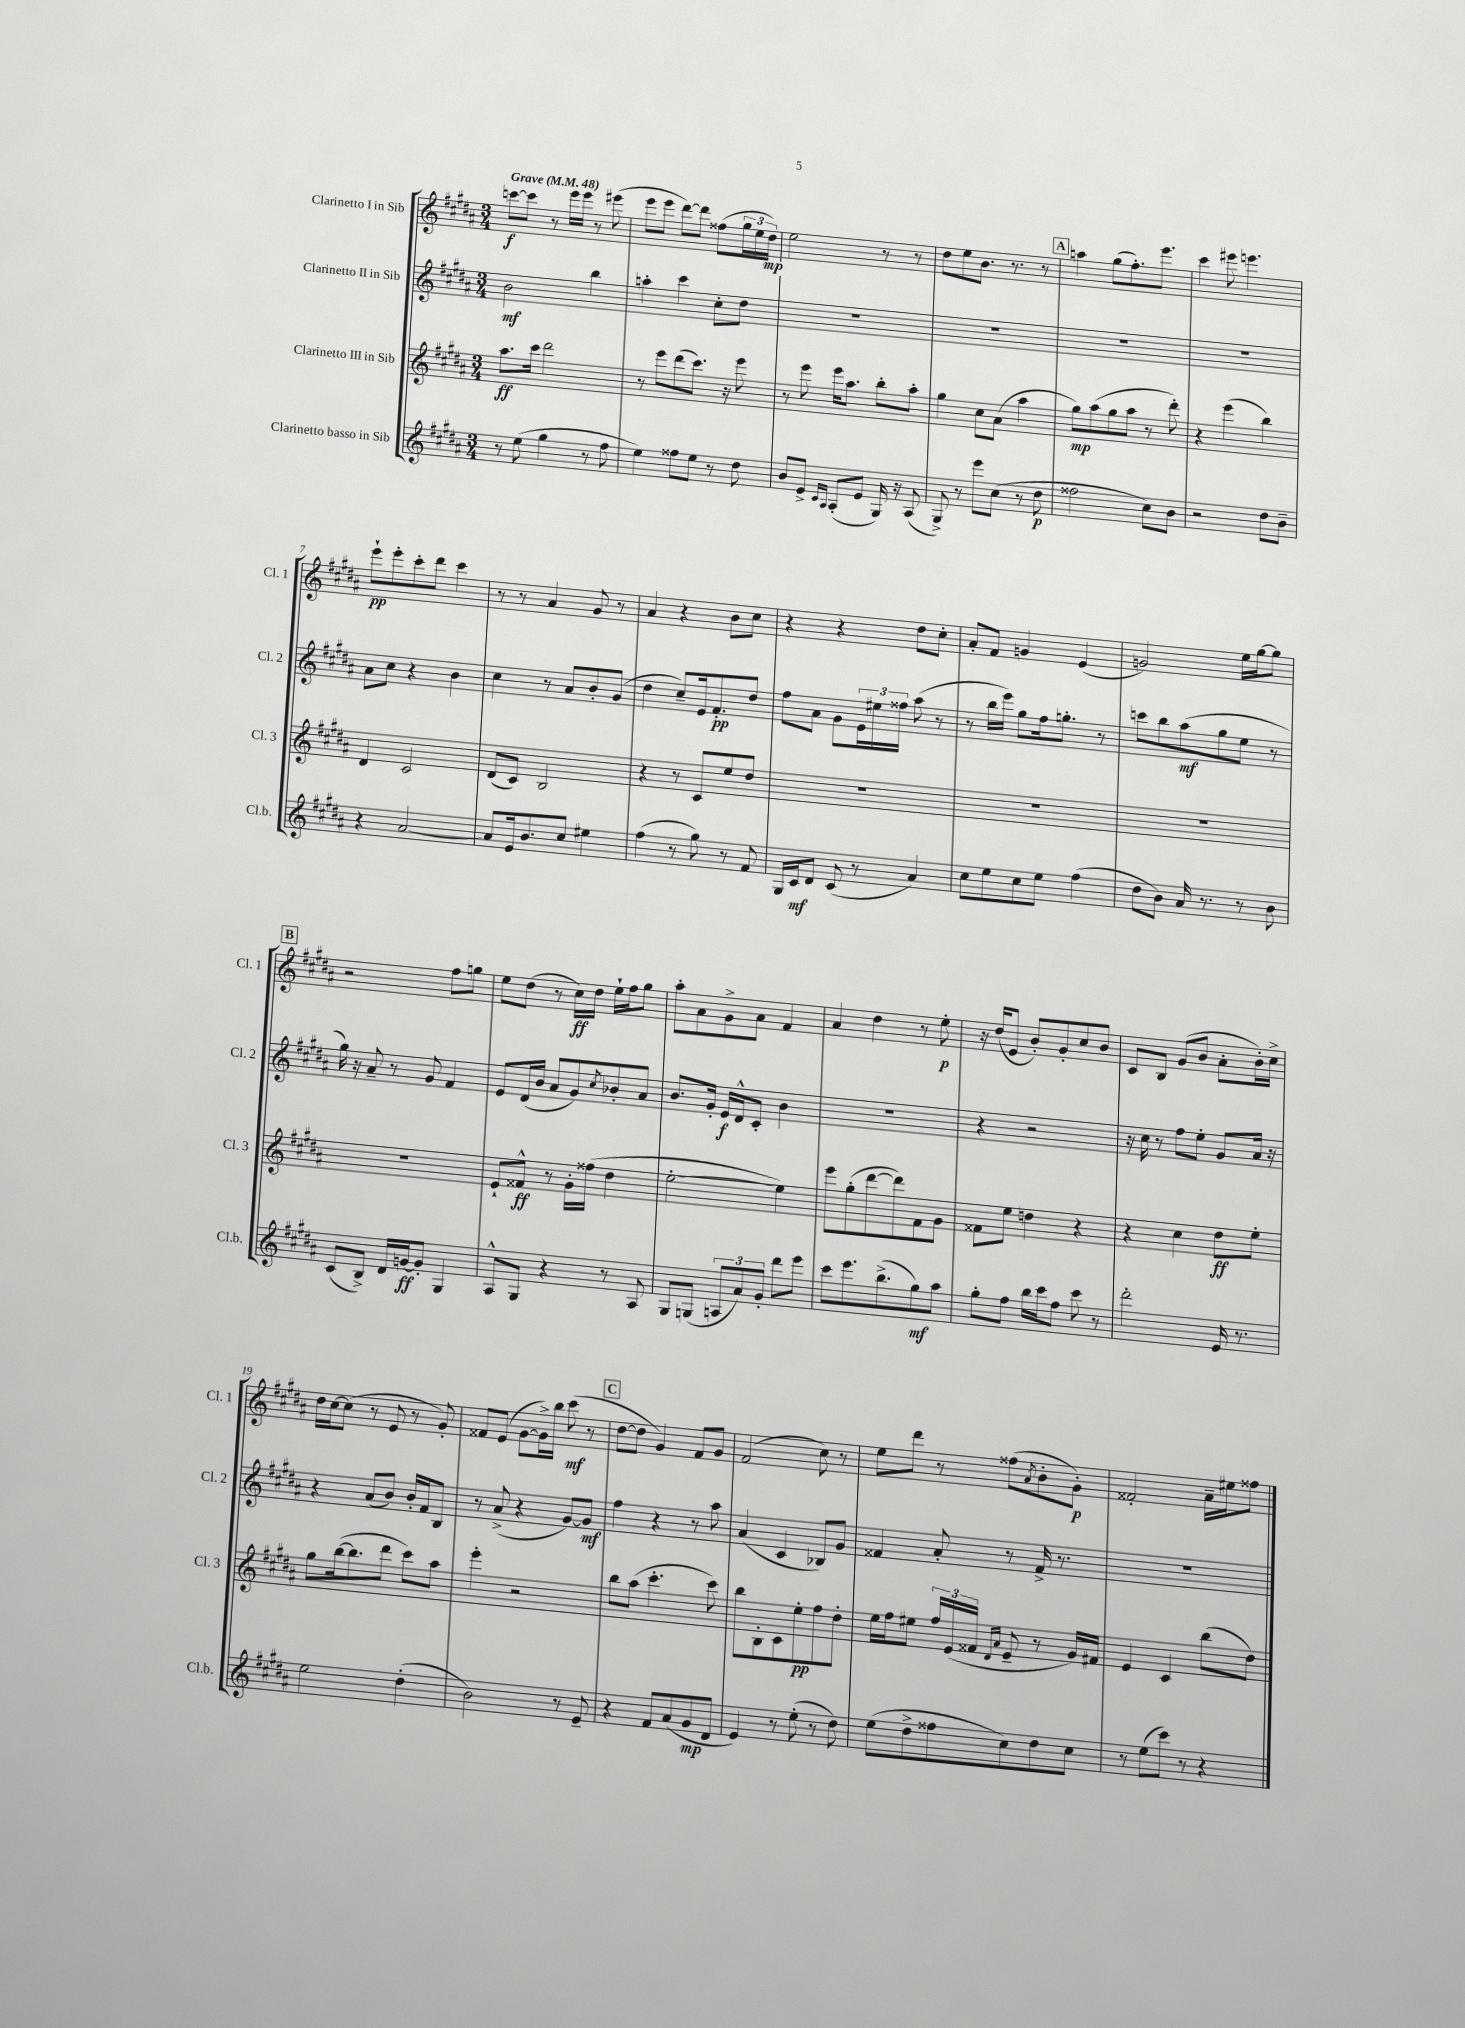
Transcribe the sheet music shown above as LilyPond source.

<<
\new StaffGroup <<
\new Staff = "s0" \with { instrumentName = "Clarinetto I in Sib" shortInstrumentName = "Cl. 1" } {
    \clef treble \key b \major \numericTimeSignature \time 3/4 \tempo "Grave" 4 = 48
    c'''8~\f c'''8 r8 e'''16 e'''16 r8 eis'''8( |
    e'''8 e'''8 dis'''8~) dis'''8 fisis''8( \tuplet 3/2 { gis''16 e''16 dis''16\mp) } |
    e''2 r8 r8 |
    dis''8 e''8 b'8. r8. r8 |
    \mark \markup { \box "A" } a''4 gis''8( fis''8.-.) e'''8. |
    cis'''4 eis'''8 e'''4. |
    e'''8-!\pp e'''8-. cis'''8-. dis'''8 cis'''4 |
    r8 r8 ais'4 gis'8 r8 |
    ais'4 r4 b'8 cis''8 |
    r4 r4 dis''8 cis''8-. |
    ais'8-. fis'8 g'4 e'4( |
    g'2) e''16 gis''16~ gis''8 |
    \mark \markup { \box "B" } r2 fis''8 g''8 |
    e''8 dis''8( r8 cis''16\ff) dis''16 e''16-! fis''16 gis''8 |
    ais''8-. ais'8 gis'8-> ais'8 fis'4 |
    ais'4 dis''4 r8 e''8-.\p |
    r16 dis''16( e'8 b'8-.) gis'8-. cis''8 b'8 |
    cis'8 b8 gis'8( b'8 ais'8-. b'16-.) cis''16-> |
    dis''16 cis''16~ cis''8( r8 e'8 r8 gis'8-.) |
    fisis'8 e'8( gis'8~ gis'16->) b''16 cis'''8\mf( r8 |
    \mark \markup { \box "C" } dis''8~ dis''8 gis'4) fis'8 gis'8 |
    fis'2( cis''8) r8 |
    e''8 dis'''8 r8 fisis''8( \acciaccatura { ais'8 } b'8-. gis'8-.\p) |
    fisis'2-. ais'16-- eis''16 fisis''8 \bar "|." |
}
\new Staff = "s1" \with { instrumentName = "Clarinetto II in Sib" shortInstrumentName = "Cl. 2" } {
    \clef treble \key b \major \numericTimeSignature \time 3/4
    b'2\mf b''4 |
    a''4-. cis'''4 cis''8-. dis''8 |
    R2. |
    R2. |
    \mark \markup { \box "A" } R2. |
    R2. |
    ais'8 cis''8 r4 b'4 |
    cis''4 r8 ais'8 b'8-. gis'8( |
    dis''4 cis''8--) e'16 fis'8.-.\pp dis''8 |
    fis''8 ais'8 gis'8 \tuplet 3/2 { e'16 eis''16 fisis''16 } ais''8( r8 |
    r8 b''16 e'''16) gis''8 fis''16 g''8.-. r8 |
    c'''8 b''8 ais''8\mf( gis''8 e''8 r8 |
    \mark \markup { \box "B" } gis''16) r16 ais'8-- r8 gis'8 fis'4 |
    e'8 dis'16( b'16 ais'8 gis'8) \acciaccatura { cis''8 } bes'8-. ais'8 |
    b'8. gis'16-. e'16\f dis'16-^ cis'8-. b'4 |
    R2. |
    r4 r2 |
    r16 cis''16 r8 fis''8 e''8-. gis'8 ais'16 r16 |
    r4 ais'8( b'8) b'16-. fis'16 b8 |
    r8 ais'8->( r4 gis'8~) gis'8\mf |
    \mark \markup { \box "C" } fis''4 r4 r8 ais''8 |
    ais'4( cis'4 bes8) gis'8 |
    fisis'4 ais'8-. r8 fisis'16-> r8. |
    R2. \bar "|." |
}
\new Staff = "s2" \with { instrumentName = "Clarinetto III in Sib" shortInstrumentName = "Cl. 3" } {
    \clef treble \key b \major \numericTimeSignature \time 3/4
    ais''8.\ff cis'''16 dis'''2 |
    r8 e'''8 dis'''8( cis'''8.) r16 e'''8 |
    r8 e'''8 e'''16 ais''8. b''8-. ais''8-. |
    gis''4 cis''8 ais'8( ais''4 |
    \mark \markup { \box "A" } gis''8\mp) ais''8( gis''8 ais''8 r8 dis'''8-.) |
    r4 e'''4( b''4) |
    dis'4 cis'2 |
    dis'8( cis'8) b2 |
    r4 r8 cis'8 e''8 dis''8 |
    R2. |
    R2. |
    R2. |
    \mark \markup { \box "B" } R2. |
    e'8-! fisis'8-^\ff r8 gis'16-. fisis''16( dis''4 |
    e''2~-. e''4) |
    e'''8 gis''8-.( dis'''8~ dis'''8) fis'8 gis'8 |
    fisis'8 e''8 d''4 r4 |
    r4 cis''4 dis''8\ff e''8-. |
    gis''8 b''16~( b''8. dis'''8 cis'''8) ais''8 |
    e'''4-. r2 |
    \mark \markup { \box "C" } b''8 ais''8( cis'''4.-. cis'''8) |
    b''8 b8-. cis'8 e''8-.\pp fis''8 dis''8-. |
    e''16 fis''16 eis''8 \tuplet 3/2 { fis''16 e'16( fisis'16 } \grace { dis'16 ais'16 } e'8-- r8 gis'16) fis'16 |
    e'4 cis'4 b''8( dis''8) \bar "|." |
}
\new Staff = "s3" \with { instrumentName = "Clarinetto basso in Sib" shortInstrumentName = "Cl.b." } {
    \clef treble \key b \major \numericTimeSignature \time 3/4
    r8 e''8( gis''4 r8 fis''8 |
    e''4) fisis''8 e''8 r8 dis''8 |
    b'8 e'8-> \grace { cis'16 ais16 } ais8-.( e'8 gis16) r16 ais8( |
    gis8->) r8 e'''8 cis''8( r8 dis''8\p |
    \mark \markup { \box "A" } fisis''2 cis''8) b'8 |
    r2 dis''8 b'8-- |
    r4 ais'2~ |
    ais'8 e'16 b'8. cis''8 eis''4 |
    fis''4( r8 gis''8) r8 fis'8 |
    gis16 cis'16\mf dis'8 cis'8( r8 ais'4) |
    cis''8 e''8 cis''8 e''8 fis''4( |
    dis''8 b'8) ais'16 r8. r8 b'8 |
    \mark \markup { \box "B" } cis'8( b8->) dis'16 g'16~\ff g'8-. gis4 |
    ais8-^ gis8 r4 r8 ais8 |
    gis8 g8( \tuplet 3/2 { a8 ais'8) gis'8-. } dis'''8 e'''8 |
    cis'''8 e'''8. b''8.->( gis''8\mf) ais''8 |
    gis''8-. fis''8 b''16 cis'''16 fis''8 cis'''8 r8 |
    dis'''2-. e'16 r8. |
    e''2 dis''4-.( |
    b'2) r8 e'8-- |
    \mark \markup { \box "C" } r4 fis'8 ais'8( gis'8\mp dis'8 |
    e'4) r8 e''8-.( r8 dis''8) |
    e''8( dis''8-> fisis''8 cis''8) dis''8 cis''8 |
    r8 e''8( cis'''8) r8 r4 \bar "|." |
}
>>
>>
